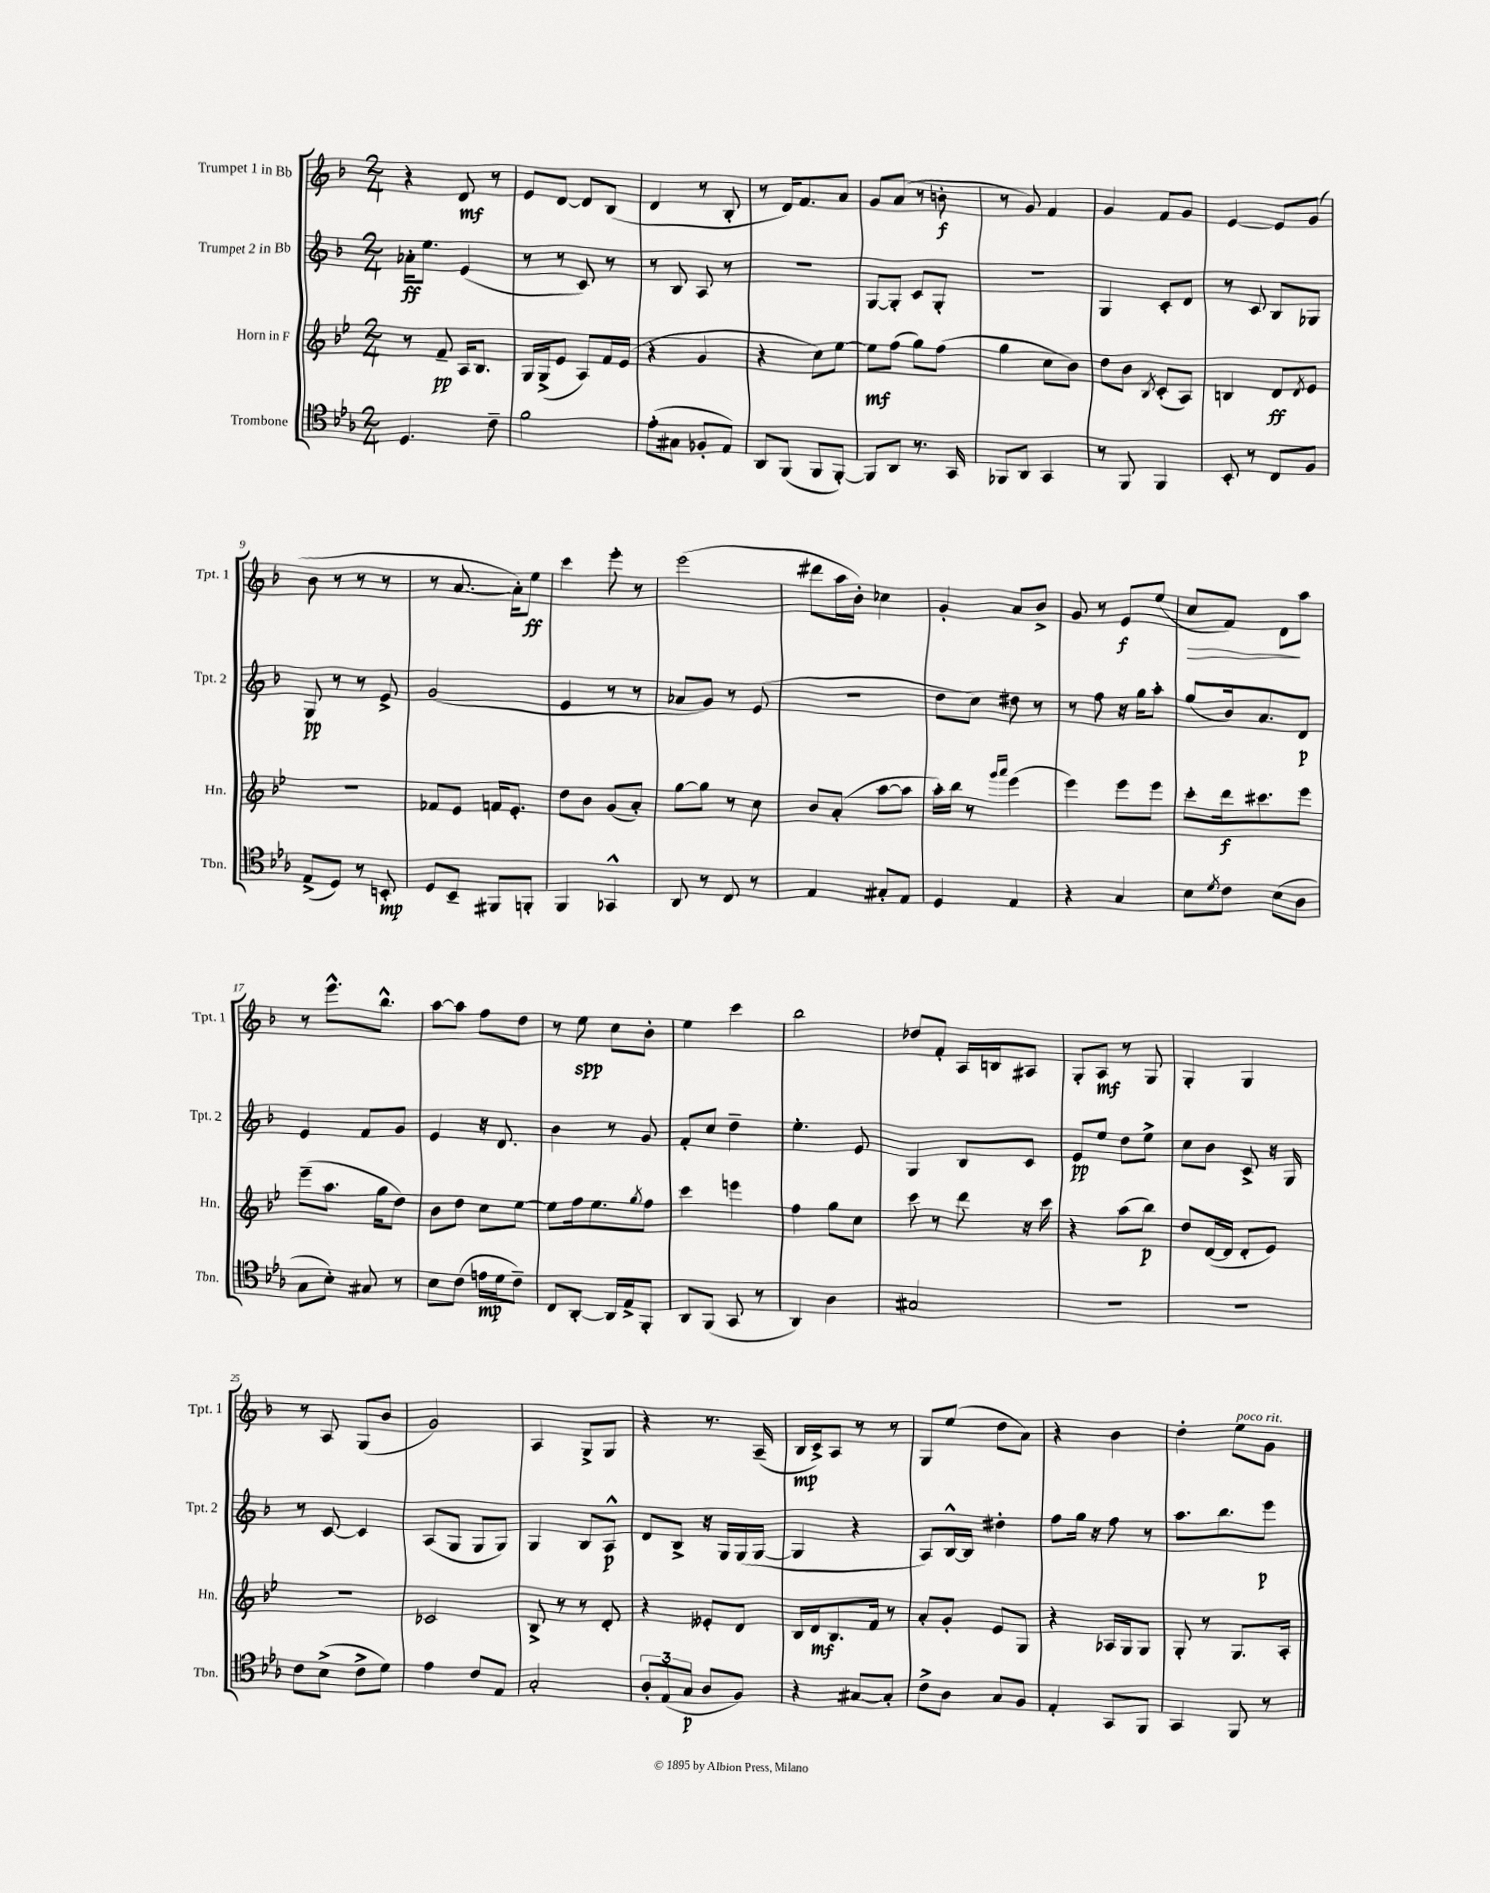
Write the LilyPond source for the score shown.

<<
\new StaffGroup <<
\new Staff = "s0" \with { instrumentName = "Trumpet 1 in Bb" shortInstrumentName = "Tpt. 1" } {
    \clef treble \key f \major \numericTimeSignature \time 2/4
    r4 d'8\mf r8 |
    e'8 d'8~ d'8 bes8( |
    d'4 r8 bes8-. |
    r8 d'16) f'8. a'8 |
    g'8 a'8( r8 b'8-.\f |
    r8 g'8) f'4 |
    g'4 f'8 g'8 |
    e'4~ e'8 g'8( |
    bes'8 r8 r8 r8 |
    r8 a'8.~ a'16-.) e''8\ff |
    c'''4 e'''8-. r8 |
    e'''2( |
    dis'''8 a''16 bes'16-.) ces''4 |
    g'4-. a'8 bes'8-> |
    g'8 r8 e'8\f e''8( |
    c''8\> f'8) d'8\! a''8 |
    r8 e'''8.-^ bes''8.-^ |
    a''8~ a''8 f''8 d''8 |
    r8 e''8\spp c''8 bes'8-. |
    e''4 c'''4 |
    bes''2 |
    des''8 f'8-. a16 b16 ais8 |
    g8-. a8\mf r8 g8 |
    g4-. g4 |
    r8 a8 g8( bes'8 |
    g'2) |
    a4 g8-> g8 |
    r4 r8. a16--( |
    bes16\mp c'16->) a8 r8 r8 |
    g8 e''8( d''8 a'8) |
    r4 bes'4 |
    d''4-. e''8^\markup { \italic "poco rit." } g'8 \bar "|." |
}
\new Staff = "s1" \with { instrumentName = "Trumpet 2 in Bb" shortInstrumentName = "Tpt. 2" } {
    \clef treble \key f \major \numericTimeSignature \time 2/4
    aes'16-.\ff e''8. e'4( |
    r8 r8 c'8) r8 |
    r8 bes8 a8 r8 |
    R2 |
    g8~ g8-. c'8 g8-. |
    r2 |
    g4 c'8-. d'8 |
    r8 c'8 bes8 ges8 |
    g8\pp r8 r8 e'8-> |
    g'2( |
    e'4 r8 r8 |
    aes'8 g'8) r8 e'8( |
    r2 |
    d''8 c''8) dis''8 r8 |
    r8 f''8 r16 g''16 a''8-. |
    g''8( bes'16) a'8. d'8\p |
    e'4 f'8 g'8 |
    e'4 r16 d'8. |
    bes'4 r8 g'8 |
    f'8-. c''8 d''4-- |
    e''4.-. e'8 |
    g4 bes8 c'8 |
    e'8\pp e''8 d''8 e''8-> |
    c''8 bes'8 c'8-> r16 g16 |
    r8 c'8~ c'4 |
    a8( g8 g8 g8) |
    g4 bes8 a8-^\p |
    d'8 bes8-> r16 g16 g16( g16~ |
    g4 r4 |
    a8) bes16~-^ bes16 dis''4-. |
    f''8 g''16 r16 f''8 r8 |
    a''8. bes''8. e'''8\p \bar "|." |
}
\new Staff = "s2" \with { instrumentName = "Horn in F" shortInstrumentName = "Hn." } {
    \clef treble \key bes \major \numericTimeSignature \time 2/4
    r8 f'8--\pp a16 bes8. |
    g16 g16->( ees'8 a8) f'16 ees'16( |
    r4 g'4 |
    r4 c''8) ees''8~ |
    ees''8\mf f''8( g''8) f''8( |
    g''4 c''8 bes'8) |
    d''8 bes'8 \acciaccatura { bes8 } c'8-.( a8) |
    b4 d'8\ff \acciaccatura { d'8 } ees'8 |
    R2 |
    fes'8 ees'8 f'16 ees'8.-. |
    d''8 bes'8 g'8( a'8-.) |
    g''8~ g''8 r8 c''8 |
    bes'8 a'8-.( a''8~ a''8 |
    a''16-.) bes''16 r8 \grace { g'''16 a'''16 } ees'''4( |
    ees'''4) ees'''8 ees'''8 |
    c'''8-. d'''16\f cis'''8. ees'''8 |
    ees'''8--( a''8. g''16 d''8) |
    bes'8 d''8 c''8 ees''8~ |
    ees''8 f''16 ees''8. \acciaccatura { g''8 } f''8 |
    c'''4 e'''4 |
    f''4 g''8 c''8 |
    c'''8 r8 d'''8 r16 c'''16 |
    r4 a''8( bes''8\p) |
    d''8 d'16~( d'16 d'8-. ees'8) |
    R2 |
    ces'2 |
    bes8-> r8 r8 d'8-. |
    r4 eeses'8-. d'8 |
    bes16 d'16\mf bes8. f'16 r8 |
    a'8-. g'8-. ees'8 g8 |
    r4 aes16 g16 g8 |
    g8-. r8 g8. a16-. \bar "|." |
}
\new Staff = "s3" \with { instrumentName = "Trombone" shortInstrumentName = "Tbn." } {
    \clef tenor \key ees \major \numericTimeSignature \time 2/4
    d4. c'8-- |
    f'2 |
    ees'8-.( gis8 fes8-. ees8) |
    aes,8 f,8( f,8 f,8~-.) |
    f,8 aes,8 r8. g,16 |
    fes,8 aes,8 g,4 |
    r8 f,8 f,4 |
    bes,8-. r8 c8 f8 |
    ees8->( d8) r8 b,8-.\mp |
    d8 bes,8-- fis,8 f,8-. |
    f,4 ges,4-^ |
    aes,8 r8 c8 r8 |
    ees4 gis8-. ees8 |
    d4 ees4 |
    r4 g4 |
    bes8 \acciaccatura { d'8 } c'8 bes8( aes8 |
    g8 bes8-.) gis8 r8 |
    bes8 c'8( e'16\mp d'16 c'8--) |
    c8 aes,8~-. aes,16 ees16-> f,8-. |
    aes,8 f,8( g,8 r8 |
    aes,4) aes4 |
    gis2 |
    R2 |
    R2 |
    c'8 bes8->( c'8-> d'8) |
    ees'4 c'8 ees8 |
    g2-. |
    \tuplet 3/2 { aes8-. ees8( g8\p } aes8 f8) |
    r4 gis8~ gis8-. |
    c'8-> aes8 g8 f8 |
    ees4-. g,8 f,8 |
    g,4 f,8 r8 \bar "|." |
}
>>
>>
